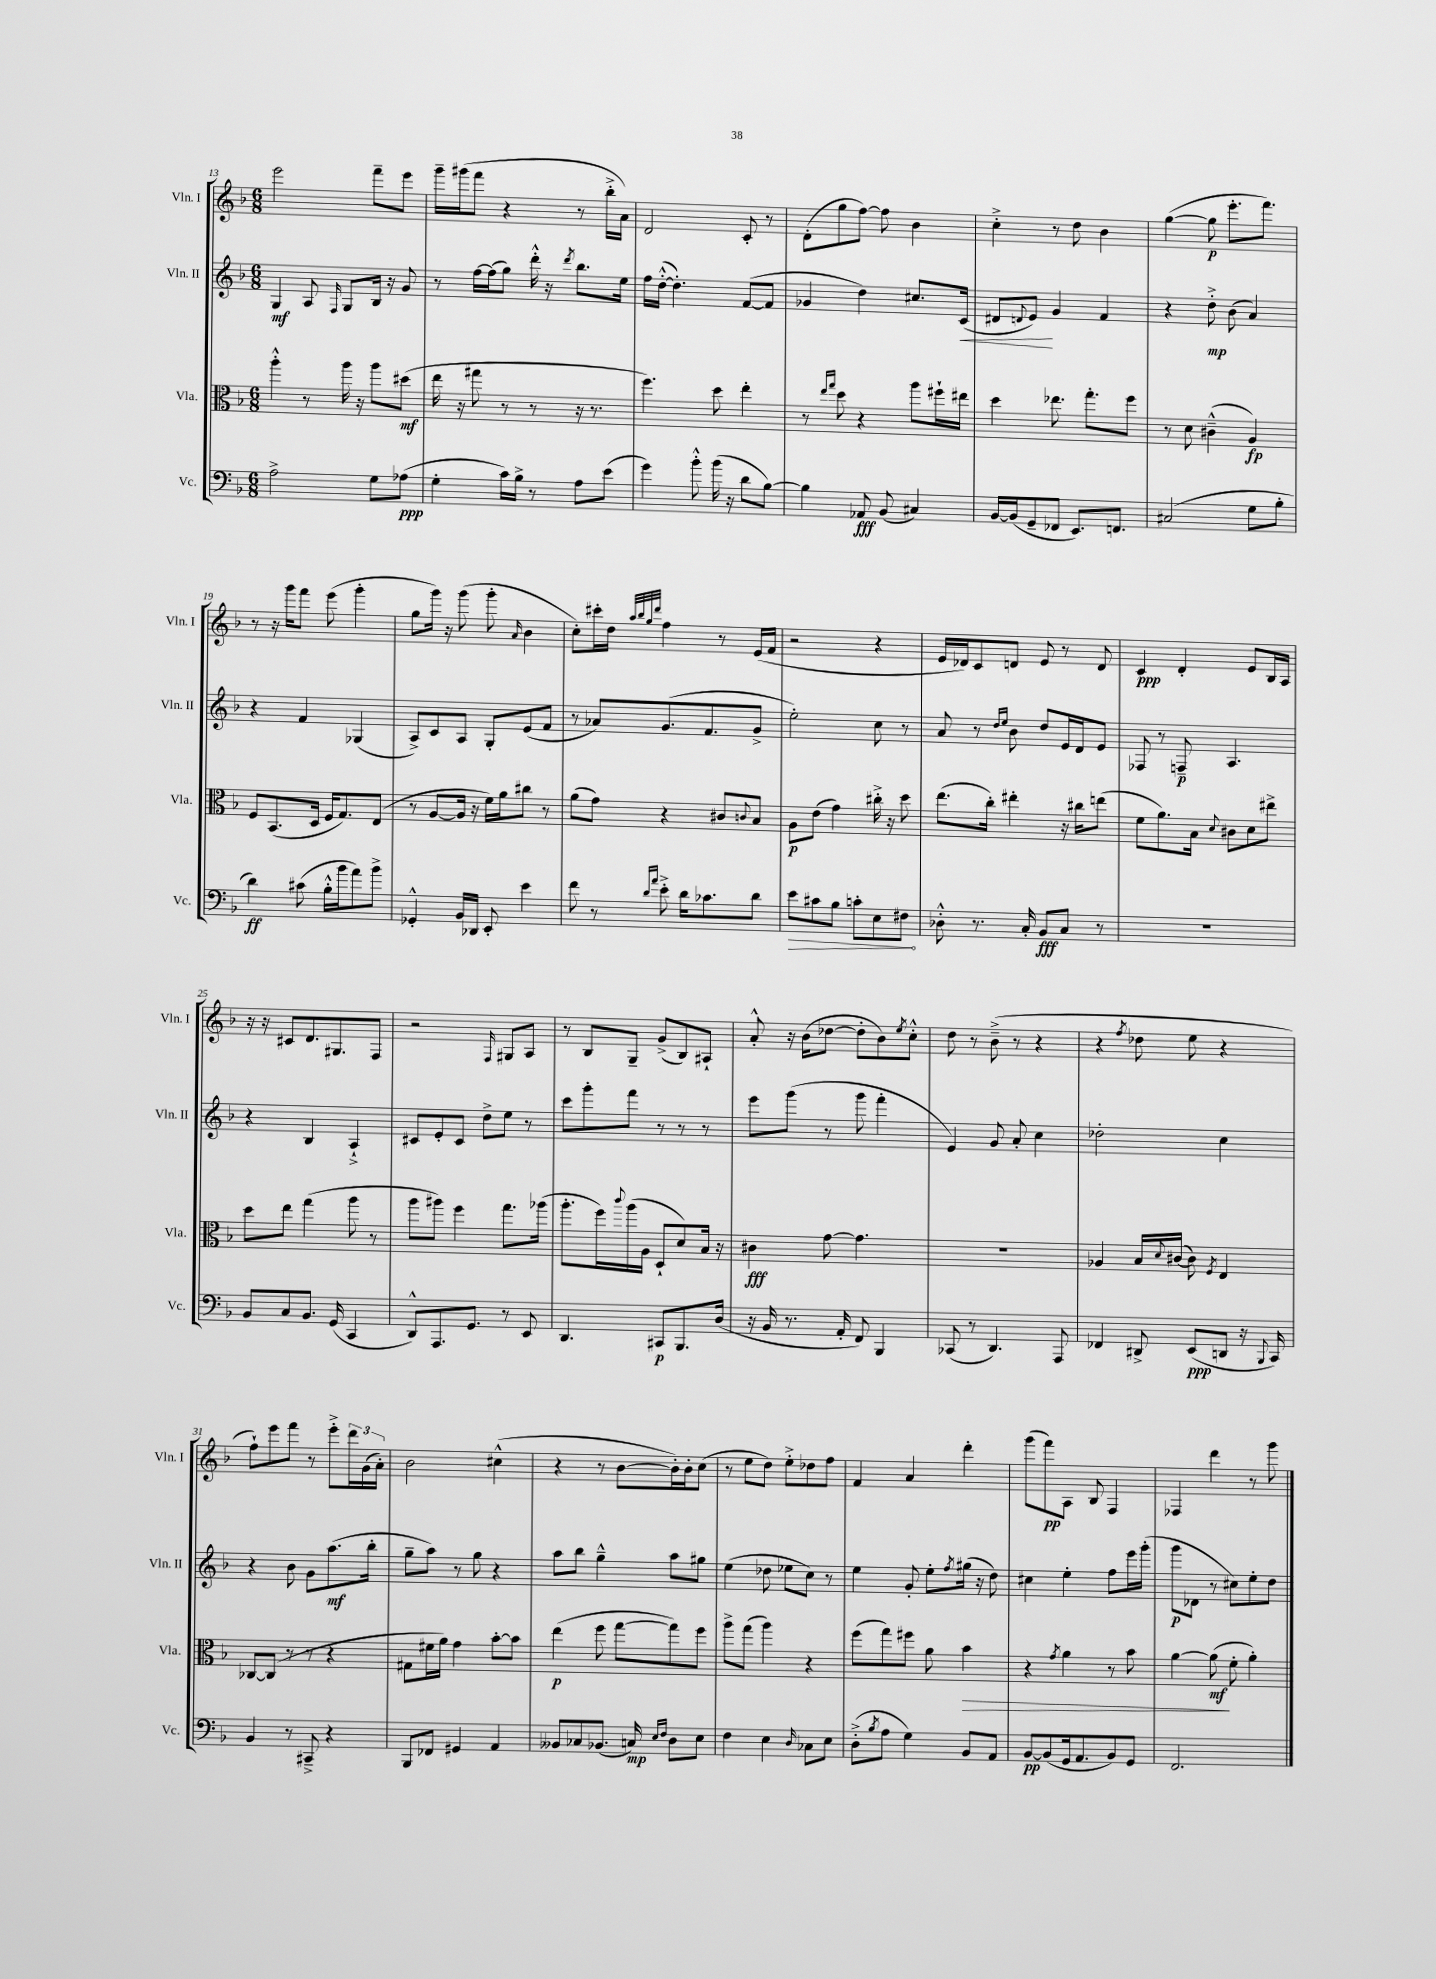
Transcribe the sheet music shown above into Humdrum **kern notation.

**kern	**kern	**kern	**kern
*staff4	*staff3	*staff2	*staff1
*clefF4	*clefC3	*clefG2	*clefG2
*k[b-]	*k[b-]	*k[b-]	*k[b-]
*M6/8	*M6/8	*M6/8	*M6/8
2A^	4aa'^^	4G	2eee
.	8r	8A	.
.	.	16qqF	.
.	16aa	8G	.
.	16r	.	.
8G	8aa	16B-	8fff~
.	.	16r	.
(8A-	(8dd#	8g	8eee
=	=	=	=
4G'	16ee	8r	16ggg~
.	16r	.	(16ggg#
.	8gg#	[16ff	8fff
.	.	(16ff]	.
16c)	8r	8gg)	4r
16B-^	.	.	.
8r	8r	16ddd'^^	.
.	.	16r	.
.	.	8qddd	.
8A	16r	8.bb-	8r
.	8.r	.	.
(8e	.	.	16bb-'^
.	.	16ee	16a)
=	=	=	=
4g)	4.ff)	16ff	2d
.	.	([16dd'^^	.
.	.	4.dd'])	.
8b-'^^	.	.	.
(16b-	8dd	.	.
16r	.	.	.
8d	4ee'	([8f	8c'
[8B-)	.	8f]	8r
=	=	=	=
4B-]	8r	4g-	(8d'
.	16qqee	.	.
.	16qqgg	.	.
.	8dd	.	8gg
8AA-	4r	4dd)	[8ff)
(8BB-	.	.	8ff]
4C#)	8aa	8.cc#	4b-
.	16ff#`	.	.
.	16ee#	(16c	.
=	=	=	=
[16BB-	4dd	8d#	4cc'^
(16BB-]	.	.	.
.	.	8qqd	.
8GG~	.	8e)	.
8FF-	8.ee-	4g	8r
8.EE)	.	.	8dd
.	8.gg'	.	.
.	.	4f	4b-
8.FF	.	.	.
.	8ff	.	.
=	=	=	=
(2C#	8r	4r	([4gg
.	8d	.	.
.	(4c#~^^	8dd'^	8gg]
.	.	(8b-	8.eee'
8G	4A)	4a)	.
.	.	.	8.fff)
8B-'	.	.	.
=	=	=	=
4d)	8F	4r	8r
.	(8.BB-	.	16r
.	.	.	16ggg
(8c#	.	4f	8fff
.	16D	.	.
16B-'^^	16F	.	(8eee
16b-	8.G)	.	.
8a)	.	(4G-	4ggg'
8b-^	(8E	.	.
=	=	=	=
4GG-'^^	8r	8A^)	8gg
.	[8A	8c	16ggg)
.	.	.	16r
16BB-	16A]	8A	(8ggg
16DD-	16r	.	.
8EE'	16f)	8G'	8ggg'
.	16a	.	.
.	.	.	16qqa
4e	8cc#	(8e	4b-
.	8r	8f	.
=	=	=	=
8f	(8a	8r	8cc')
8r	8g)	8a-)	16ccc#'
.	.	.	16dd
.	.	.	32qqaa
.	.	.	32qqbb-
16qqd	.	.	32qqgg
16qqa	.	.	32qqddd
8e'^	4r	(8.g	4ff
16d	.	.	.
8.c-	.	8.f	.
.	8c#	.	8r
.	8qqc	.	.
8d	8B-	8g^	(16e
.	.	.	16f
=	=	=	=
8e	8A	2ee')	2r
8c#	(8e	.	.
8B-	4g)	.	.
8c'	.	.	.
8E	16cc#'^	8cc	4r
.	16r	.	.
8F#	8dd	8r	.
=	=	=	=
8D-'^^	(8.ee	8a	16e
.	.	.	16d-)
8.r	.	8r	8c
.	16cc')	.	.
.	.	16qqdd	.
.	.	16qqee	.
.	4ee#'	8b-	8d
16C'	.	.	.
8BB-	.	8dd	8e
8C	16r	16e	8r
.	16cc#	16d	.
8r	(8ee	8e	8d
=	=	=	=
2.r	8f	8F-	4c
.	8.a)	8r	.
.	.	8F~	4d'
.	16B-	.	.
.	8qqd	.	.
.	8c#	4.A	.
.	8d	.	8e
.	8ee#^	.	16B-
.	.	.	16A
=	=	=	=
8BB-	8dd	4r	16r
.	.	.	16r
8C	8ee	.	8c#
8.BB-	(4gg	4B-	8.d
(16GG	.	.	8.G#
4CC	8aa	4A`^	.
.	8r	.	8F
=	=	=	=
8DD^^)	8aa	8c#	2r
8.AAA	8aa#)	8e'	.
.	4ff	8c#	.
8.GG	.	.	.
.	.	8dd^	.
.	.	.	16qqF
8r	8.gg	8ee	8G#
8EE	.	8r	8A
.	(16aa-	.	.
=	=	=	=
4.DD	8.aa'	8ccc	8r
.	.	8ggg'	8B-
.	16ff)	.	.
.	8qqccc	.	.
.	(16aa	8fff	8G~
.	16A	.	.
8CC#	8D`	8r	(8g^
8.BBB-	8d)	8r	8B-)
.	16B-	8r	8A#`
(16D	16r	.	.
=	=	=	=
16r	4c#	8eee	8a'^^
16BB-	.	.	.
8.r	.	(8ggg	16r
.	.	.	(16b-
.	[8g	8r	[8dd-
16AA'	.	.	.
8FF)	4.g]	8ggg	8dd-']
4BBB-	.	4fff'	8b-)
.	.	.	8qee
.	.	.	8cc'^^
=	=	=	=
(8CC-	2.r	4e)	8dd
8r	.	.	8r
4.DD)	.	8g	(8b-~^
.	.	8a'	8r
.	.	4cc	4r
8AAA	.	.	.
=	=	=	=
4FF-	4A-	2dd-'	4r
.	.	.	8qff
8DD#^	16B-	.	8dd-
.	8qqd	.	.
.	([16c#	.	.
(8EE	8c#])	.	8ee
.	8qF	.	.
8DD	4E	4cc	4r
16r	.	.	.
8qqBBB-	.	.	.
16CC)	.	.	.
=	=	=	=
4BB-	[8C-	4r	8ff`)
.	(8C-]	.	8eee
8r	8r	8b-	8fff
8CC#~^	8r	8g	8r
4r	4r	(8.aa	8eee'^
.	.	.	24ddd
.	.	.	(24g
.	.	16bb-'	.
.	.	.	24a')
=	=	=	=
8BBB-	8G#	8gg~	2b-
8FF-	16f#	8aa)	.
.	16a)	.	.
4GG#	4g	8r	.
.	.	8gg	.
4AA	[8b-'	4r	(4cc#^^
.	8b-]	.	.
=	=	=	=
8BB--	(4ee	8aa	4r
8C-	.	8bb-	.
(8.BB-	8ff	4gg~^^	8r
.	[8gg	.	[8b-
16C)	.	.	.
16qqE	.	.	.
16qqF	.	.	.
8D	8gg])	8aa	16b-'])
.	.	.	16b-'
8E	8ff	8gg#	(8cc
=	=	=	=
4F	8aa^	(4ee	8r
.	(8gg	.	8ee
4E	4aa)	8dd-	8dd)
.	.	8ee-	8ee'^
16qqD	.	.	.
8C-	4r	8cc)	8dd-
8E	.	8r	8ff
=	=	=	=
(8D'^	(8ff	4ee	4f
8qB-	.	.	.
8A	8gg)	.	.
4G)	8ff#	8g'	4a
.	8a	8ee'	.
.	.	8qff	.
8BB-	4b-	(16gg#	4ddd'
.	.	16r	.
8AA	.	8dd)	.
=	=	=	=
[8BB-	4r	4cc#	(8ggg
(8BB-]	.	.	8fff)
.	8qg	.	.
16GG	4a	4ee'	8A
8.AA	.	.	.
.	.	.	8B-
8BB-)	8r	8ff	4F
8GG	8b-	16eee	.
.	.	(16ggg'	.
=	=	=	=
2.FF	[4a	8ggg	4F-
.	.	8d-	.
.	(8a]	8r	4ddd
.	8f'	8cc#)	.
.	4a')	8ee'	8r
.	.	8dd	8ggg
==	==	==	==
*-	*-	*-	*-
